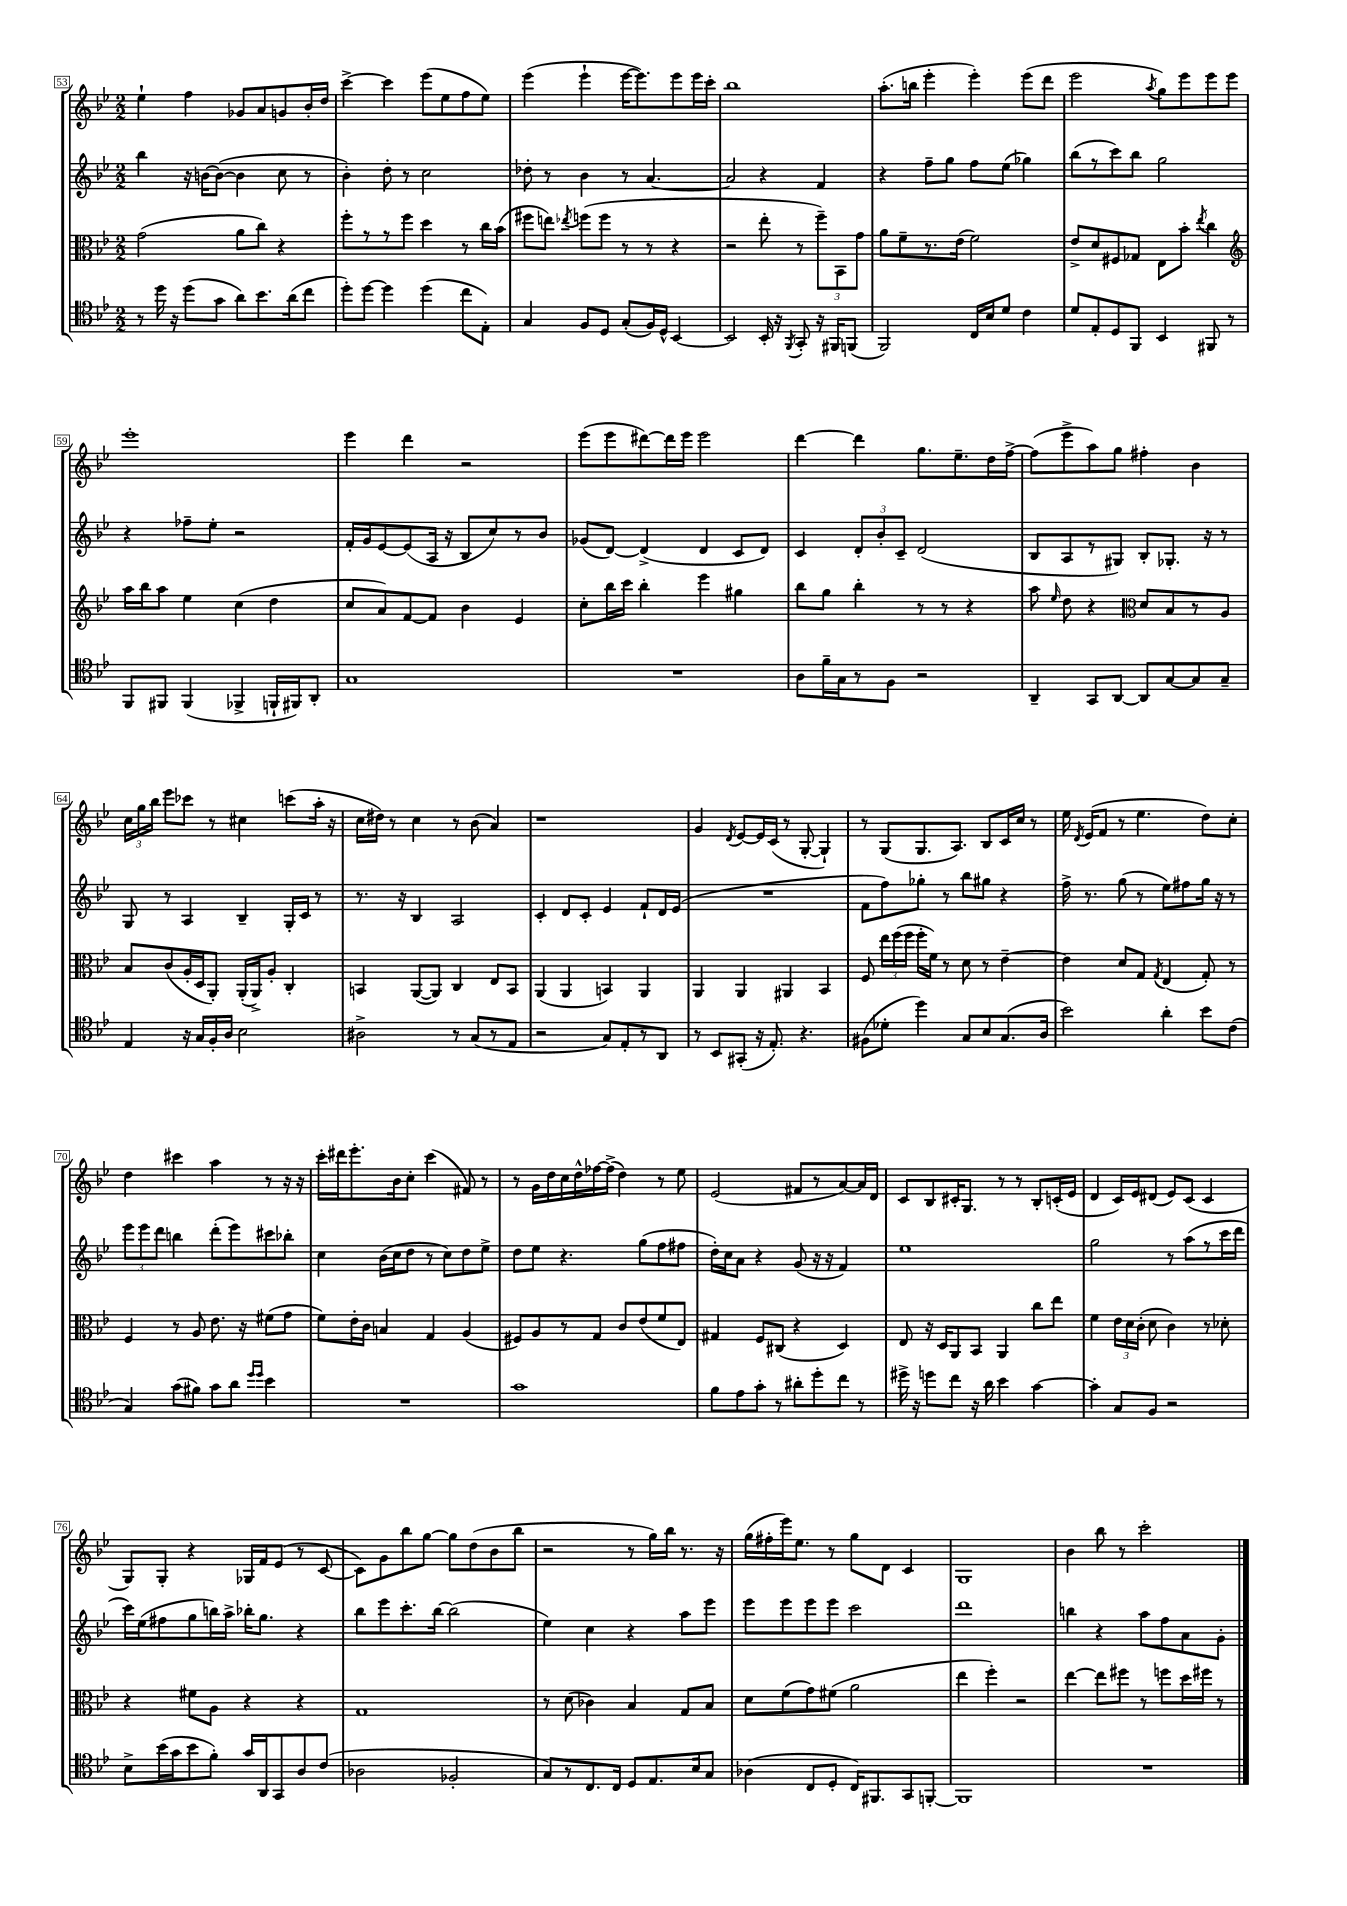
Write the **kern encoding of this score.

**kern	**kern	**kern	**kern
*staff4	*staff3	*staff2	*staff1
*clefC4	*clefC3	*clefG2	*clefG2
*k[b-e-]	*k[b-e-]	*k[b-e-]	*k[b-e-]
*M2/2	*M2/2	*M2/2	*M2/2
8r	(2g	4bb-	4ee-`
16dd	.	.	.
16r	.	.	.
(8dd	.	16r	4ff
.	.	[16b	.
8g	.	(8b_	.
8a)	8a	4b]	8g-
8.b-	8cc)	.	8a
.	4r	8cc	8g
(16a	.	.	.
8cc	.	8r	16b-'
.	.	.	16dd
=	=	=	=
8dd')	8ff'	4b-')	[4ccc^
[8dd	8r	.	.
4dd]	8r	8dd'	4ccc]
.	8ff	8r	.
(4dd	4dd	2cc	(8eee-
.	.	.	8ee-
8cc	8r	.	8ff
8E-')	16cc	.	8ee-)
.	(16b-	.	.
=	=	=	=
4G	8ff#	8dd-'	(4eee-
.	8ee)	8r	.
.	8qee-	.	.
8F	(8ff	4b-	4eee-`
8D	8ff	.	.
(8G'	8r	8r	[16eee-
.	.	.	8.eee-])
16F)	8r	[4.a	.
16D^^	.	.	.
[4BB-	4r	.	8eee-
.	.	.	16eee-
.	.	.	16ccc'
=	=	=	=
2BB-]	2r	2a]	1bb-
16BB-'	8ee-'	4r	.
16r	.	.	.
8qFF	.	.	.
8GG'	8r	.	.
16r	12ff~)	4f	.
16FF#	.	.	.
.	12BB-	.	.
(8FF	.	.	.
.	12g	.	.
=	=	=	=
2FF)	8a	4r	(8.aa'
.	8f~	.	.
.	.	.	16bb
.	8.r	8ff~	4eee-'
.	.	8gg	.
.	(16e-	.	.
16C	2f)	8ff	4eee-')
16B-	.	.	.
8d	.	(8ee-	.
4c	.	4gg-)	(8eee-
.	.	.	8ddd
=	=	=	=
8d	8e-^	(8bb-	2eee-
8E-'	8d	8r	.
8D	8F#	8ccc)	.
8FF	8G-	8bb-	.
.	.	.	8qaa
4BB-	8E-	2gg	8gg)
.	8b-'	.	8eee-
.	8qee-	.	.
8FF#	4cc	.	8eee-
8r	.	.	8eee-
=	=	=	=
*	*clefG2	*	*
8FF	16aa	4r	1eee-'
.	16bb-	.	.
8FF#	8aa	.	.
(4FF#	4ee-	8ff-~	.
.	.	8ee-'	.
4FF-^	(4cc	2r	.
16FF`	4dd	.	.
16FF#)	.	.	.
8AA'	.	.	.
=	=	=	=
1G	8cc	16f'	4eee-
.	.	16g	.
.	8a)	[8e-	.
.	[8f	(8e-]	4ddd
.	8f]	16A	.
.	.	16r	.
.	4b-	8B-	2r
.	.	8cc)	.
.	4e-	8r	.
.	.	8b-	.
=	=	=	=
1r	8cc'	(8g-	(8eee-
.	16bb-	[8d)	8eee-
.	16ccc	.	.
.	4bb-'	(4d^]	[8ddd#)
.	.	.	16ddd#]
.	.	.	16eee-
.	4eee-	4d	2eee-
.	4gg#	8c	.
.	.	8d)	.
=	=	=	=
8A	8bb-	4c	[4ddd
16f~	8gg	.	.
16G	.	.	.
8r	4bb-'	12d'	4ddd]
.	.	12b-'	.
8F	.	.	.
.	.	12c~	.
2r	8r	(2d	8.gg
.	8r	.	.
.	.	.	8.ee-~
.	4r	.	.
.	.	.	16dd
.	.	.	[16ff^
=	=	=	=
4AA~	8aa	8B-	(8ff]
.	16qqee-	.	.
.	8dd	8A	8eee-^
8GG	4r	8r	8aa)
[8AA	.	8G#)	8gg
*	*clefC3	*	*
8AA]	8d	8B-'	4ff#'
[8G	8B-	8.G-'	.
8G]	8r	.	4b-
.	.	16r	.
8G~	8A	8r	.
=	=	=	=
4E-	8B-	8G	24cc
.	.	.	24gg
.	.	.	24bb-
.	(8c	8r	8eee-
16r	16A'	4A	8ccc-
16G	16D	.	.
16F'	8AA')	.	8r
16A	.	.	.
2B-	(16AA'	4B-~	4cc#
.	16AA^)	.	.
.	8A'	.	.
.	4C'	16G'	(8ccc
.	.	16c	.
.	.	8r	16aa'
.	.	.	16r
=	=	=	=
2A#^	4BB	8.r	16cc
.	.	.	16dd#)
.	.	.	8r
.	.	16r	.
.	([8AA	4B-	4cc
.	8AA])	.	.
8r	4C	2A	8r
(8G	.	.	(8b-
8r	8E-	.	4a)
8E-	8BB	.	.
=	=	=	=
2r	(4AA	4c'	1r
.	4AA	8d	.
.	.	8c'	.
8G)	4BB)	4e-	.
8E-'	.	.	.
8r	4AA	8f`	.
8AA	.	16d	.
.	.	(16e-	.
=	=	=	=
8r	4AA	1r	4g
8BB-	.	.	.
.	.	.	8qd
(8GG#'	4AA	.	[8e-
16r	.	.	16e-]
8.E-')	.	.	(16c
.	4AA#	.	8r
4.r	.	.	[8G'
.	4BB-	.	4G`])
=	=	=	=
(8F#	8F	8f	8r
8d-'	24ee-	8ff)	(8G
.	(24ff	.	.
.	24ff	.	.
4dd)	16ff'	8gg-'	8.G
.	16f)	.	.
.	8r	8r	.
.	.	.	8.A)
8G	8d	8bb-	.
8B-	8r	8gg#	8B-
(8.G	[4e-~	4r	16c
.	.	.	16cc
.	.	.	8r
16A	.	.	.
=	=	=	=
2b-)	4e-]	16ff^	16ee-
.	.	.	8qd
.	.	8.r	(16e-
.	.	.	8f
.	8d	(8gg	8r
.	8G	8r	4.ee-
.	8qG	.	.
4a'	(4E-	8ee-)	.
.	.	8ff#	.
8b-	8G')	16gg	8dd)
.	.	16r	.
(8c	8r	8r	8cc'
=	=	=	=
4G)	4F	12eee-	4dd
.	.	12eee-	.
.	.	12ddd	.
(8g	8r	4bb	4ccc#
8f#)	8A	.	.
8g	8.e-	(8ddd'	4aa
8a	.	8eee-)	.
.	16r	.	.
16qqdd	.	.	.
16qqdd	.	.	.
4b-	(8f#	8ccc#	8r
.	8g	8bb-'	16r
.	.	.	16r
=	=	=	=
1r	8f)	4cc	16ccc'
.	.	.	16ddd#
.	16e-'	.	8.eee-'
.	16c	.	.
.	4B	(16b-	.
.	.	16cc	16b-
.	.	8dd	8cc'
.	4G	8r	(4ccc
.	.	8cc)	.
.	(4A	8dd	8f#)
.	.	8ee-^	8r
=	=	=	=
1g	8F#)	8dd	8r
.	8A	8ee-	16g
.	.	.	16dd
.	8r	4.r	16cc
.	.	.	16dd^^
.	8G	.	[16ff-
.	.	.	(16ff-^]
.	8c	.	4dd)
.	(8e-	(8gg	.
.	8f	8ff	8r
.	8E-)	8ff#	8ee-
=	=	=	=
8f	4G#	16dd')	(2e-
.	.	16cc	.
8e-	.	8a	.
8g'	8F	4r	.
8r	(8C#	.	.
8a#'	4r	(8g	8f#
8dd'	.	16r	8r
.	.	16r	.
8cc	4D)	4f)	[8a)
8r	.	.	16a]
.	.	.	16d
=	=	=	=
16dd#^	8E-	1ee-	8c
16r	.	.	.
8dd	16r	.	8B-
.	16D	.	.
8cc	8AA	.	16c#'
.	.	.	8.G
16r	8BB-	.	.
16a	.	.	.
4b-	4AA	.	8r
.	.	.	8r
[4g	8cc	.	8B-'
.	8ee-	.	(16c'
.	.	.	16e-
=	=	=	=
4g']	4f	2gg	4d
8G	24e-	.	16c)
.	24d	.	.
.	.	.	16e-
.	(24c'	.	.
8F	8d	.	(8d#
2r	4c)	8r	8e-)
.	.	(8aa	(8c
.	8r	8r	4c
.	8d-'	16ccc	.
.	.	16ddd	.
=	=	=	=
8B-^	4r	16ccc)	8G)
.	.	(16ee-	.
(16b-	.	8ff#	8G'
16g	.	.	.
8b-	8f#	8gg	4r
8f')	8A	16bb)	.
.	.	16aa^	.
16g	4r	16bb-'	16G-
16AA	.	8.gg	16f
8GG	.	.	(8e-
8A	4r	4r	8r
(8c	.	.	[8c
=	=	=	=
2A-	1G	8bb-	8c])
.	.	8eee-	8g
.	.	8.ccc'	8bb-
.	.	.	[8gg
.	.	[16bb-	.
2F-'	.	(2bb-]	8gg]
.	.	.	(8dd
.	.	.	8b-
.	.	.	8bb-
=	=	=	=
8G)	8r	4ee-)	2r
8r	(8d	.	.
8.C	4c-)	4cc	.
16C	.	.	.
8D	4B-	4r	8r
8.E-	.	.	16gg)
.	.	.	16bb-
.	8G	8aa	8.r
16B-	.	.	.
8G	8B-	8eee-	.
.	.	.	16r
=	=	=	=
(4A-	8d	8eee-	(16gg
.	.	.	16ff#'
.	(8f	8eee-	16eee-)
.	.	.	8.ee-
8C	8g)	8eee-	.
8D'	(8f#	8eee-	8r
16C)	2a	2ccc	8gg
8.FF#	.	.	.
.	.	.	8d
8GG	.	.	4c
[8FF'	.	.	.
=	=	=	=
1FF]	4ee-	1ddd	1G
.	4ff')	.	.
.	2r	.	.
=	=	=	=
1r	[4ee-	4bb	4b-
.	8ee-]	4r	8bb-
.	8ff#	.	8r
.	8r	8aa	2ccc'
.	8ff	8ff	.
.	16dd	8a	.
.	16ff#	.	.
.	8r	8g'	.
==	==	==	==
*-	*-	*-	*-
